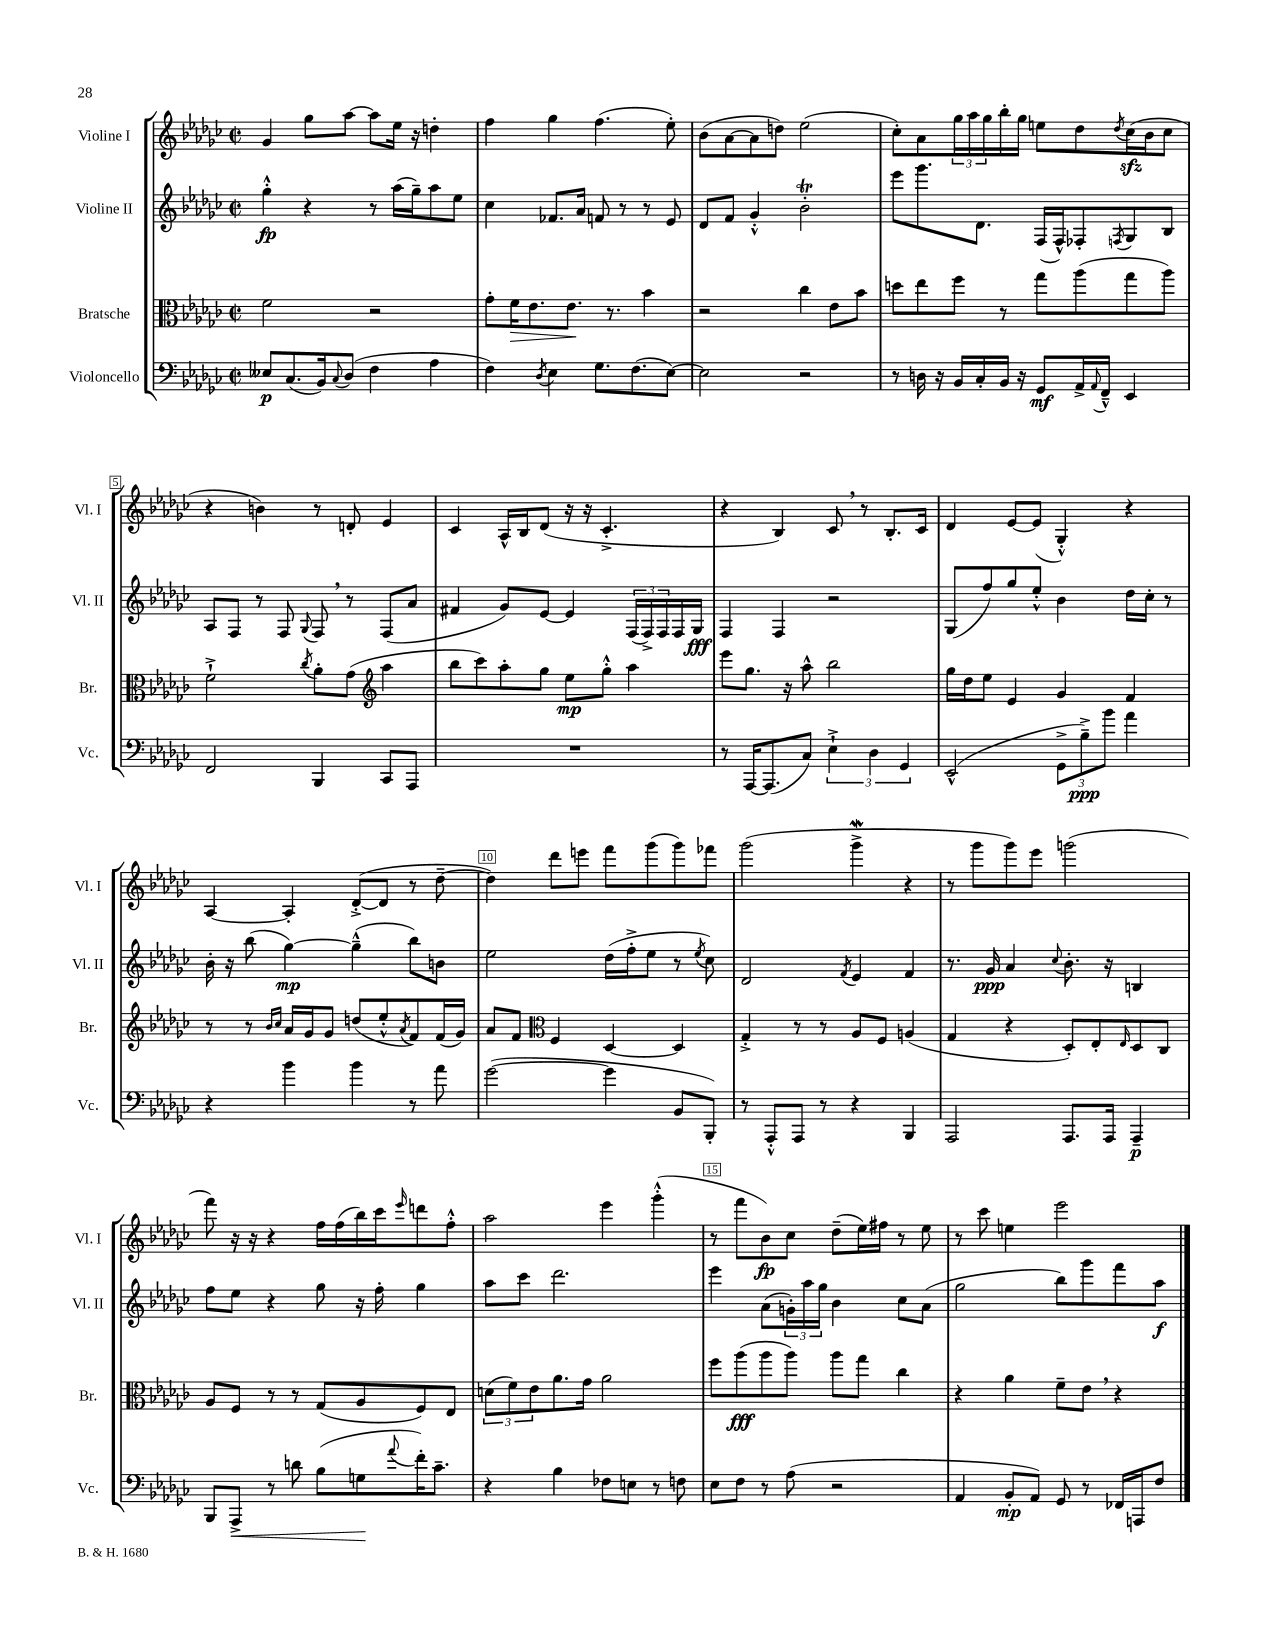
<<
\new StaffGroup <<
\new Staff = "s0" \with { instrumentName = "Violine I" shortInstrumentName = "Vl. I" } {
    \clef treble \key ges \major \defaultTimeSignature \time 2/2
    ges'4 ges''8 aes''8~ aes''8 ees''16 r16 d''4-. |
    f''4 ges''4 f''4.( ees''8-.) |
    bes'8( aes'8~ aes'8 d''8) ees''2( |
    ces''8-.) aes'8 \tuplet 3/2 { ges''16 aes''16 ges''16 } bes''16-. ges''16 e''8 des''8 \acciaccatura { des''8 } ces''16\sfz( bes'16 ces''8 |
    r4 b'4) r8 d'8-. ees'4 |
    ces'4 aes16-^ bes16 des'8( r16 r16 ces'4.-.-> |
    r4 bes4) ces'8 \breathe r8 bes8.-. ces'16 |
    des'4 ees'8~ ees'8( ges4-.-^) r4 |
    aes4~ aes4-. des'8~-.->( des'8 r8 des''8~-- |
    des''4) des'''8 e'''8 f'''8 ges'''8( ges'''8) fes'''8 |
    ges'''2( ges'''4->\mordent r4 |
    r8 ges'''8 ges'''8) ees'''8 g'''2( |
    f'''8) r16 r16 r4 f''16 f''16( bes''16) ces'''16 \grace { ees'''16 } d'''8 f''8-.-^ |
    aes''2 ees'''4 ges'''4-.-^( |
    r8 f'''8 bes'8\fp) ces''8 des''8--( ees''16) fis''16 r8 ees''8 |
    r8 ces'''8 e''4 ees'''2 \bar "|." |
}
\new Staff = "s1" \with { instrumentName = "Violine II" shortInstrumentName = "Vl. II" } {
    \clef treble \key ges \major \defaultTimeSignature \time 2/2
    ges''4-.-^\fp r4 r8 aes''16( ges''16--) aes''8 ees''8 |
    ces''4 fes'8. aes'16 f'8 r8 r8 ees'8 |
    des'8 f'8 ges'4-.-^ bes'2-.\trill |
    ees'''8 ges'''8. des'8. f16( f16-^) fes8-. \acciaccatura { f8 } ges8 bes8 |
    aes8 f8 r8 f8 \appoggiatura { ges8 } f8 \breathe r8 f8( aes'8 |
    fis'4 ges'8) ees'8~ ees'4 \tuplet 3/2 { f16( f16->) f16 } f16 ges16\fff |
    f4 f4 r2 |
    ges8( f''8) ges''8 ees''8-.-^ bes'4 des''16 ces''16-. r8 |
    bes'16-. r16 bes''8( ges''4~\mp) ges''4---^( bes''8) b'8 |
    ees''2 des''16( f''16-.-> ees''8 r8 \acciaccatura { ees''8 } ces''8) |
    des'2 \acciaccatura { f'8 } ees'4 f'4 |
    r8. ges'16\ppp aes'4 \appoggiatura { ces''8 } bes'8.-. r16 b4 |
    f''8 ees''8 r4 ges''8 r16 f''16-. ges''4 |
    aes''8 ces'''8 des'''2. |
    ees'''4 aes'8( \tuplet 3/2 { g'16-.) aes''16 ges''16 } bes'4 ces''8 aes'8( |
    ges''2 bes''8) ges'''8 f'''8 aes''8\f \bar "|." |
}
\new Staff = "s2" \with { instrumentName = "Bratsche" shortInstrumentName = "Br." } {
    \clef alto \key ges \major \defaultTimeSignature \time 2/2
    f'2 r2 |
    ges'8-. f'16\> ees'8. ees'8.\! r8. bes'4 |
    r2 ces''4 ees'8 bes'8 |
    d''8 ees''8 f''8 r8 ges''8 aes''8( ges''8 aes''8) |
    f'2-!-> \acciaccatura { ces''8 } aes'8-. ges'8( \clef treble aes''4 |
    bes''8 ces'''8) aes''8-. ges''8 ees''8\mp ges''8-.-^ aes''4 |
    ees'''8 ges''8. r16 aes''8-^ bes''2 |
    ges''16 des''16 ees''8 ees'4 ges'4 f'4 |
    r8 r8 \grace { bes'16 ces''16 } aes'16 ges'16 ges'8 d''8( ees''8-.-^ \acciaccatura { aes'8 } f'8) f'16( ges'16) |
    aes'8 f'8 \clef alto f4 des4~ des4 |
    ges4-.-> r8 r8 aes8 f8 a4( |
    ges4 r4 des8-.) ees8-. \grace { ees16 } des8 ces8 |
    aes8 f8 r8 r8 ges8( aes8 f8) ees8 |
    \tuplet 3/2 { d'8( f'8) ees'8 } aes'8. ges'16 aes'2 |
    f''8 aes''8\fff( aes''8 aes''8) aes''8 ges''8 ces''4 |
    r4 aes'4 f'8-- ees'8 \breathe r4 \bar "|." |
}
\new Staff = "s3" \with { instrumentName = "Violoncello" shortInstrumentName = "Vc." } {
    \clef bass \key ges \major \defaultTimeSignature \time 2/2
    eeses8\p ces8.( bes,16) \appoggiatura { ces8 } des8( f4 aes4 |
    f4) \acciaccatura { des8 } ees4 ges8. f8.( ees8~) |
    ees2 r2 |
    r8 d16 r16 bes,16 ces16-. bes,16 r16 ges,8\mf aes,16-> \appoggiatura { aes,8 } f,16---^ ees,4 |
    f,2 bes,,4 ces,8 aes,,8 |
    R1 |
    r8 aes,,16~ aes,,8.( ces8) \tuplet 3/2 { ees4-!-> des4 ges,4 } |
    ees,2-^( \tuplet 3/2 { ges,8-> bes8--->\ppp) bes'8 } aes'4 |
    r4 bes'4 bes'4 r8 aes'8 |
    ges'2~( ges'4 bes,8 bes,,8-.) |
    r8 aes,,8-.-^ aes,,8 r8 r4 bes,,4 |
    aes,,2 aes,,8. aes,,16 aes,,4--\p |
    bes,,8 aes,,8->\< r8 d'8 bes8( g8\! \appoggiatura { aes'8 } f'16-.) ces'8.-- |
    r4 bes4 fes8 e8 r8 f8 |
    ees8 f8 r8 aes8( r2 |
    aes,4 bes,8-.\mp aes,8) ges,8 r8 fes,16 a,,16 f8 \bar "|." |
}
>>
>>
\layout { \context { \Score \override BarNumber.break-visibility = ##(#f #t #t) barNumberVisibility = #(every-nth-bar-number-visible 5) \override BarNumber.stencil = #(make-stencil-boxer 0.1 0.3 ly:text-interface::print) } }
